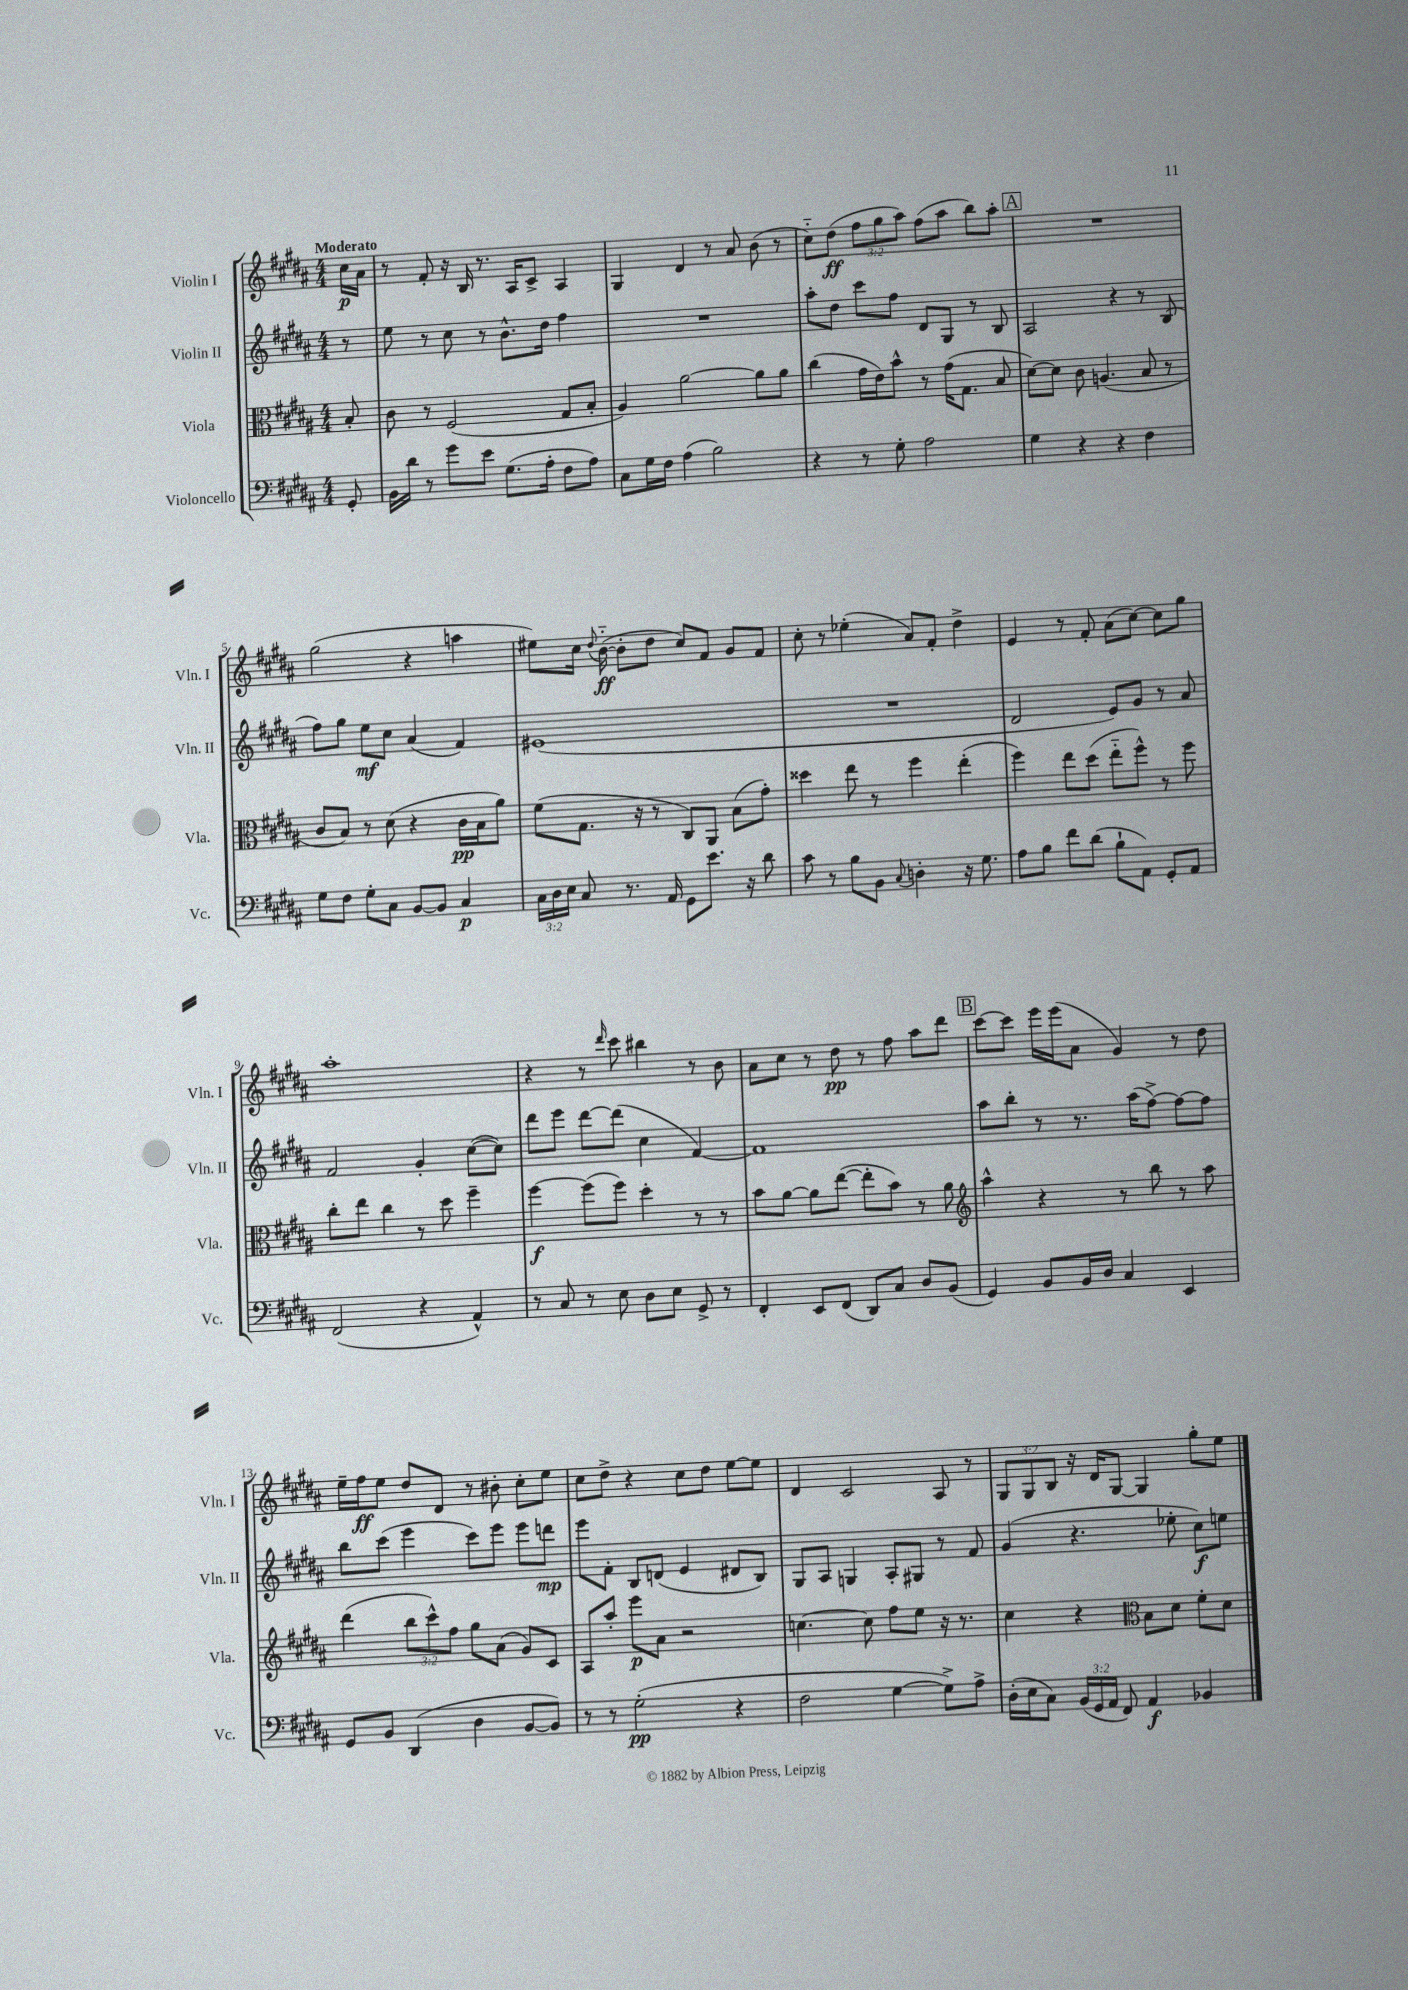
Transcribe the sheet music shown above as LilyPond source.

<<
\new StaffGroup <<
\new Staff = "s0" \with { instrumentName = "Violin I" shortInstrumentName = "Vln. I" } {
    \clef treble \key b \major \numericTimeSignature \time 4/4 \override Staff.TupletNumber.text = #tuplet-number::calc-fraction-text \partial 8 \tempo "Moderato"
    \autoBeamOff cis''16[\p ais'16] |
    r8 fis'8-. r16 b16 r8. ais16[ cis'8]-> ais4 |
    gis4 dis'4 r8 ais'8 b'8( r8 |
    cis''8[-_) dis''8]\ff( \tuplet 3/2 { fis''8[ gis''8 ais''8]) } fis''8[( ais''8] b''8[) ais''8]-. |
    \mark \markup { \box "A" } R1 |
    gis''2( r4 a''4 |
    eis''8[) cis''16] \appoggiatura { dis''8 } b'16~-_\ff( b'8[-. dis''8] cis''8[) fis'8] gis'8[ fis'8] |
    cis''8-. r8 ees''4-.( ais'8[) fis'8]-. dis''4-> |
    e'4 r8 fis'8-. ais'8[( cis''8]~) cis''8[ gis''8] |
    ais''1-. |
    r4 r8 \grace { dis'''16 } cis'''8 bis''4 r8 b'8 |
    ais'8[ cis''8] r8 dis''8\pp r8 fis''8 ais''8[ dis'''8] |
    \mark \markup { \box "B" } cis'''8[~ cis'''8] e'''16[ e'''16( ais'8] gis'4) r8 dis''8 |
    e''16[-- fis''16\ff e''8] dis''8[ dis'8] r8 bis'8-. cis''8[-. e''8] |
    cis''8[ dis''8]-> r4 cis''8[ dis''8] e''8[~ e''8] |
    dis'4 cis'2 ais8 r8 |
    \tuplet 3/2 { gis8[ gis8 b8] } r16 dis'16[ gis8]~ gis4 gis''8[-. e''8] \bar "|." |
}
\new Staff = "s1" \with { instrumentName = "Violin II" shortInstrumentName = "Vln. II" } {
    \clef treble \key b \major \numericTimeSignature \time 4/4 \partial 8
    \autoBeamOff r8 |
    e''8 r8 cis''8 r8 b'8.[-^ dis''16] fis''4 |
    R1 |
    ais''8[-. dis''8] cis'''8[ fis''8] dis'8[ gis8] r8 b8 |
    \mark \markup { \box "A" } ais2 r4 r8 b8( |
    fis''8[) gis''8] e''8[\mf cis''8] ais'4( fis'4) |
    eis'1( |
    R1 |
    dis'2 e'8[) gis'8] r8 ais'8 |
    fis'2 gis'4-. cis''8[~( cis''8]) |
    dis'''8[ e'''8] dis'''8[~ dis'''8]( cis''4 fis'4~) |
    fis'1 |
    \mark \markup { \box "B" } ais''8[ b''8]-. r8 r8. ais''16[( fis''8]~->) fis''8[~ fis''8] |
    b''8[ cis'''8]( e'''4 cis'''8[) e'''8] e'''8[ d'''8]\mp |
    e'''8[ fis'8]-. b8[ d'8]( e'4 dis'8[ b8]) |
    gis8[ ais8] g4 ais8[-. gis8] r8 fis'8 |
    gis'4( r4. ees''8-. cis''8[\f) e''8] \bar "|." |
}
\new Staff = "s2" \with { instrumentName = "Viola" shortInstrumentName = "Vla." } {
    \clef alto \key b \major \numericTimeSignature \time 4/4 \override Staff.TupletNumber.text = #tuplet-number::calc-fraction-text \partial 8
    \autoBeamOff b8-. |
    cis'8 r8 fis2( gis8[ b8]-. |
    ais4) ais'2~ ais'8[ ais'8] |
    cis''4( gis'16[ e'16) b'8]-^ r8 gis'16[( gis8.] b8 |
    \mark \markup { \box "A" } dis'8[~) dis'8] cis'8 a4.( b8 r8 |
    cis'8[ b8]) r8 dis'8( r4 cis'16[\pp b16 ais'8]) |
    fis'8[( gis8.] r16 r8 cis8[) ais,8] b8[( gis'8]-.) |
    disis''4 e''8 r8 fis''4 e''4-.( |
    fis''4) e''8[ dis''8]( e''8[-_ fis''8]-^) r8 fis''8 |
    cis''8[-. e''8] cis''4 r8 dis''8 fis''4-- |
    fis''4~\f fis''8[( fis''8]) dis''4-. r8 r8 |
    b'8[ ais'8]~ ais'8[ e''8]~( e''8[-. b'8]) r8 ais'8 |
    \mark \markup { \box "B" } \clef treble ais''4-^ r4 r8 b''8 r8 ais''8 |
    dis'''4( \tuplet 3/2 { b''8[ cis'''8-^) fis''8] } gis''8[ ais'8]( gis'8[) cis'8] |
    ais8[ ais''8]-. e'''8[\p ais'8] r2 |
    c''4.~ c''8 fis''8[ e''8] r16 r8. |
    cis''4 r4 \clef alto b8[ dis'8] fis'8[-. dis'8] \bar "|." |
}
\new Staff = "s3" \with { instrumentName = "Violoncello" shortInstrumentName = "Vc." } {
    \clef bass \key b \major \numericTimeSignature \time 4/4 \override Staff.TupletNumber.text = #tuplet-number::calc-fraction-text \partial 8
    \autoBeamOff gis,8-. |
    b,16[ dis'16] r8 gis'8[ e'8] gis8.[( ais16]-. fis8[ ais8]) |
    cis8[ gis16 fis16] ais4( b2) |
    r4 r8 gis8-. ais2 |
    \mark \markup { \box "A" } gis4 r4 r4 fis4 |
    gis8[ fis8] gis8[-. cis8] b,8[~ b,8] cis4\p |
    \tuplet 3/2 { cis16[ dis16 e16] } cis8 r8. ais,16 gis,8[ e'8.] r16 dis'8 |
    cis'8 r8 b8[ b,8] \appoggiatura { cis8 } d4-. r16 gis8. |
    ais8[ b8] fis'8[ dis'8]( b8[-! ais,8]) gis,8[-. ais,8] |
    fis,2( r4 ais,4-^) |
    r8 cis8 r8 e8 dis8[ e8] gis,8-> r8 |
    fis,4-. e,8[ fis,8]( dis,8[) cis8] dis8[ b,8]( |
    \mark \markup { \box "B" } gis,4) b,8[ b,16 dis16] cis4 e,4 |
    gis,8[ b,8] dis,4( dis4 b,8[~ b,8]) |
    r8 r8 gis2-.\pp( r4 |
    fis2 gis4~ gis8[->) ais8]-> |
    dis16[-.( e16 cis8]) \tuplet 3/2 { b,16[( gis,16 ais,16] } fis,8) ais,4\f bes,4 \bar "|." |
}
>>
>>
